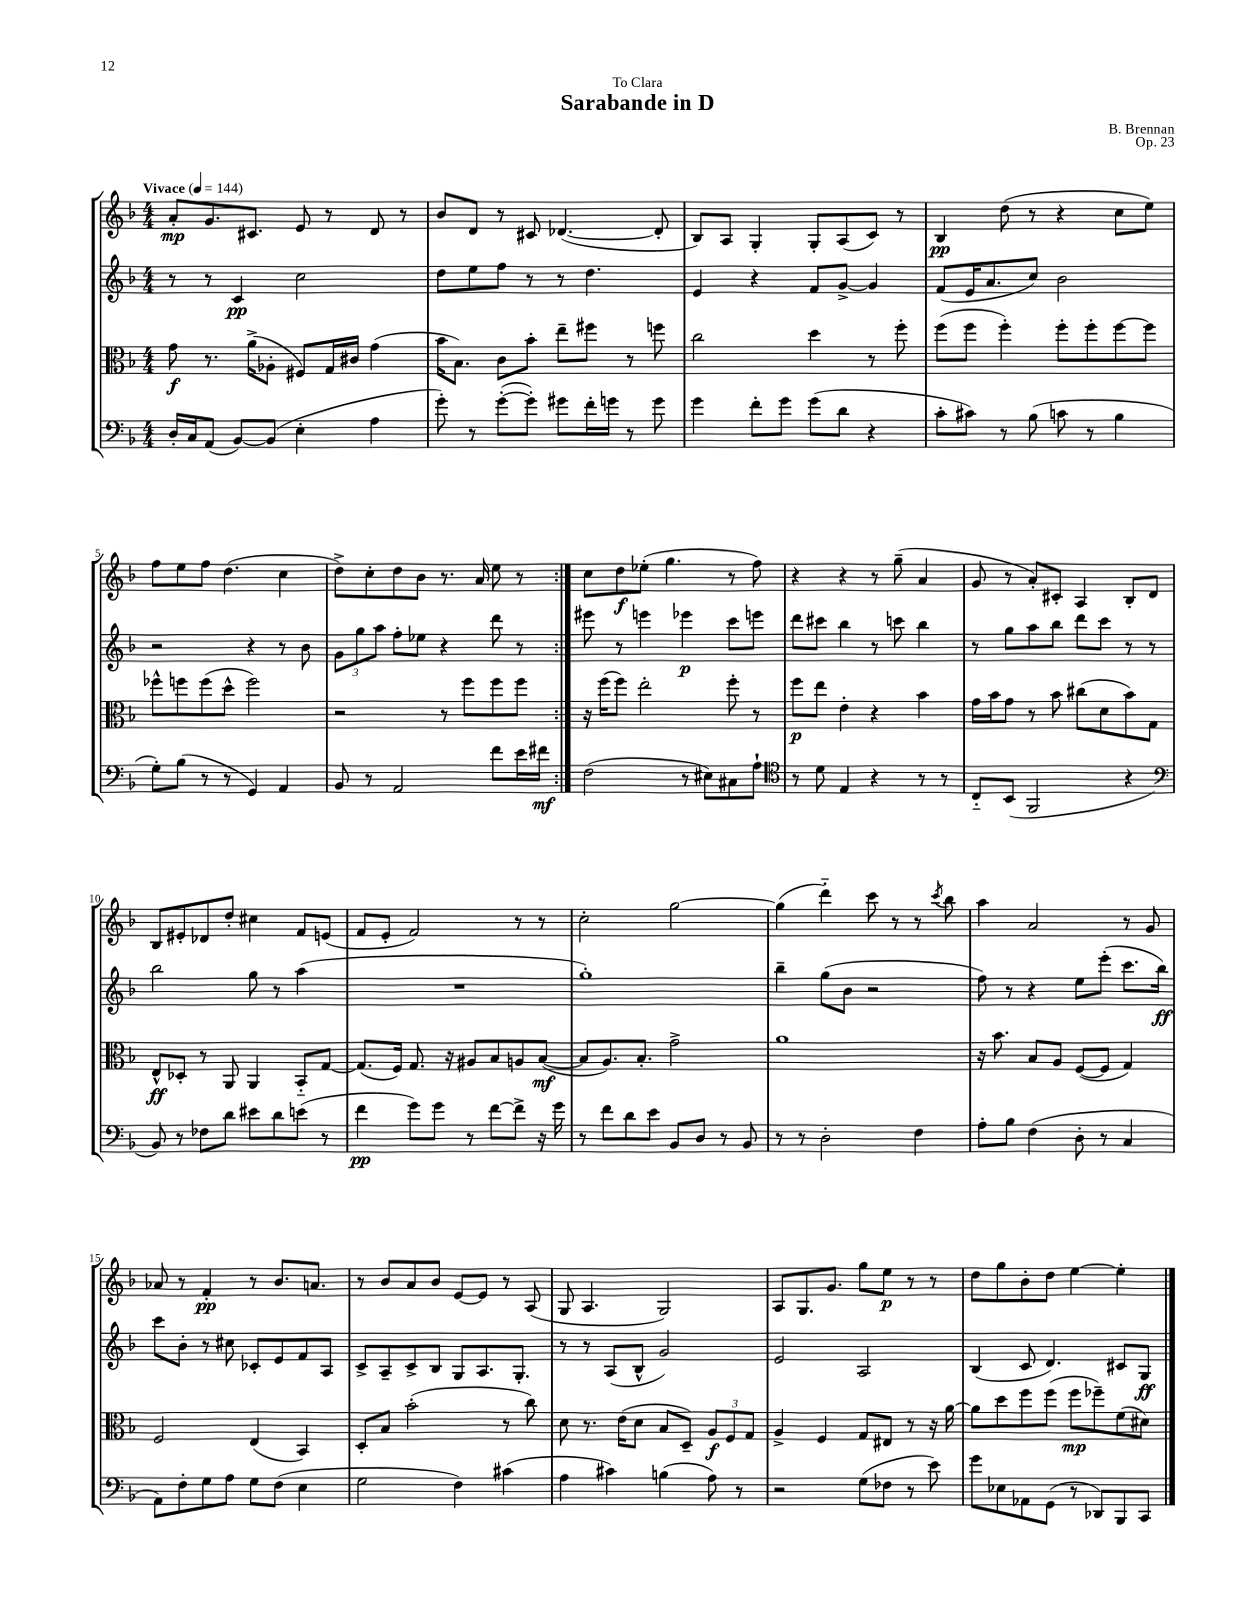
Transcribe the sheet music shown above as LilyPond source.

\header { title = "Sarabande in D" composer = "B. Brennan" dedication = "To Clara" opus = "Op. 23" }
<<
\new StaffGroup <<
\new Staff = "s0" {
    \clef treble \key f \major \numericTimeSignature \time 4/4 \tempo "Vivace" 4 = 144
    \repeat volta 2 { a'8-.\mp g'8. cis'8. e'8 r8 d'8 r8 |
    bes'8 d'8 r8 cis'8 des'4.~( des'8-. |
    bes8) a8 g4-. g8-. a8( c'8) r8 |
    bes4\pp d''8( r8 r4 c''8 e''8) |
    f''8 e''8 f''8 d''4.( c''4 |
    d''8->) c''8-. d''8 bes'8 r8. a'16 e''8 r8 | }
    c''8 d''8\f ees''8-.( g''4. r8 f''8) |
    r4 r4 r8 g''8--( a'4 |
    g'8 r8 a'8-.) cis'8-. a4 bes8-. d'8 |
    bes8 eis'8-. des'8 d''8-. cis''4 f'8 e'8( |
    f'8 e'8-. f'2) r8 r8 |
    c''2-. g''2~ |
    g''4( d'''4-_) c'''8 r8 r8 \acciaccatura { c'''8 } bes''8 |
    a''4 a'2 r8 g'8 |
    aes'8 r8 f'4-.\pp r8 bes'8. a'8. |
    r8 bes'8 a'8 bes'8 e'8~ e'8 r8 a8( |
    g8 a4. g2) |
    a8 g8. g'8. g''8 e''8\p r8 r8 |
    d''8 g''8 bes'8-. d''8 e''4~ e''4-. \bar "|." |
}
\new Staff = "s1" {
    \clef treble \key f \major \numericTimeSignature \time 4/4
    \repeat volta 2 { r8 r8 c'4\pp c''2 |
    d''8 e''8 f''8 r8 r8 d''4. |
    e'4 r4 f'8 g'8~-> g'4 |
    f'8( e'16 a'8. c''8) bes'2 |
    r2 r4 r8 bes'8 |
    \tuplet 3/2 { g'8 g''8 a''8 } f''8-. ees''8 r4 d'''8 r8 | }
    eis'''8 r8 e'''4 ees'''4\p c'''8 e'''8 |
    d'''8 cis'''8 bes''4 r8 c'''8 bes''4 |
    r8 g''8 a''8 bes''8 d'''8 c'''8 r8 r8 |
    bes''2 g''8 r8 a''4( |
    R1 |
    g''1-.) |
    bes''4-- g''8( bes'8 r2 |
    f''8) r8 r4 e''8 e'''8-.( c'''8. bes''16\ff) |
    c'''8 bes'8-. r8 cis''8 ces'8-. e'8 f'8 a8 |
    c'8-> a8-- c'8-> bes8 g8 a8. g8.-. |
    r8 r8 a8( bes8-^ g'2) |
    e'2 a2 |
    bes4( c'8 d'4.) cis'8 g8\ff \bar "|." |
}
\new Staff = "s2" {
    \clef alto \key f \major \numericTimeSignature \time 4/4
    \repeat volta 2 { g'8\f r8. a'16->( aes8-. fis8) g16 cis'16 g'4( |
    bes'16 bes8.) c'8 bes'8-. e''8-- fis''8 r8 f''8 |
    c''2 d''4 r8 f''8-. |
    f''8( f''8 f''4-.) f''8-. f''8-. f''8~ f''8 |
    fes''8-^ f''8 f''8( d''8-^ f''2) |
    r2 r8 f''8 f''8 f''8 | }
    r16 f''16( f''8) e''2-. f''8-. r8 |
    f''8\p e''8 e'4-. r4 bes'4 |
    g'16 bes'16 g'8 r8 bes'8 cis''8( d'8 bes'8) g8 |
    e8-^\ff des8-. r8 a,8 a,4 bes,8-_ g8~ |
    g8.( f16) g8. r16 ais8 bes8 a8 bes8~\mf( |
    bes8 a8.) bes8.-. g'2-> |
    a'1 |
    r16 bes'8. bes8 a8 f8~( f8 g4) |
    f2 e4( bes,4) |
    d8-. bes8 bes'2-.( r8 c''8) |
    d'8 r8. e'16( d'8 bes8 d8--) \tuplet 3/2 { a8\f f8 g8 } |
    a4-> f4 g8 eis8 r8 r16 a'16~ |
    a'8 d''8 f''8 f''8( f''8\mp fes''8--) f'8( dis'8) \bar "|." |
}
\new Staff = "s3" {
    \clef bass \key f \major \numericTimeSignature \time 4/4
    \repeat volta 2 { d16-. c16 a,8( bes,8~) bes,8( e4-. a4 |
    g'8-.) r8 g'8~-.( g'8-.) gis'8 f'16-. g'16 r8 g'8 |
    g'4 f'8-. g'8 g'8( d'8 r4 |
    c'8-. cis'8) r8 bes8( c'8 r8 bes4 |
    g8-.) bes8( r8 r8 g,4) a,4 |
    bes,8 r8 a,2 f'8 e'16 fis'16\mf | }
    f2( r8 eis8) cis8 a8-! |
    \clef tenor r8 d'8 e4 r4 r8 r8 |
    c8-_ bes,8( f,2 r4 |
    \clef bass bes,8) r8 fes8 d'8 eis'8 d'8 e'8( r8 |
    f'4\pp g'8) g'8 r8 f'8~ f'8-> r16 g'16 |
    r8 f'8 d'8 e'8 bes,8 d8 r8 bes,8 |
    r8 r8 d2-. f4 |
    a8-. bes8 f4( d8-. r8 c4 |
    a,8) f8-. g8 a8 g8 f8( e4 |
    g2 f4) cis'4( |
    a4 cis'4) b4( a8) r8 |
    r2 g8( fes8 r8 e'8) |
    g'8 ees8 aes,8 g,8( r8 des,8) bes,,8 c,8 \bar "|." |
}
>>
>>
